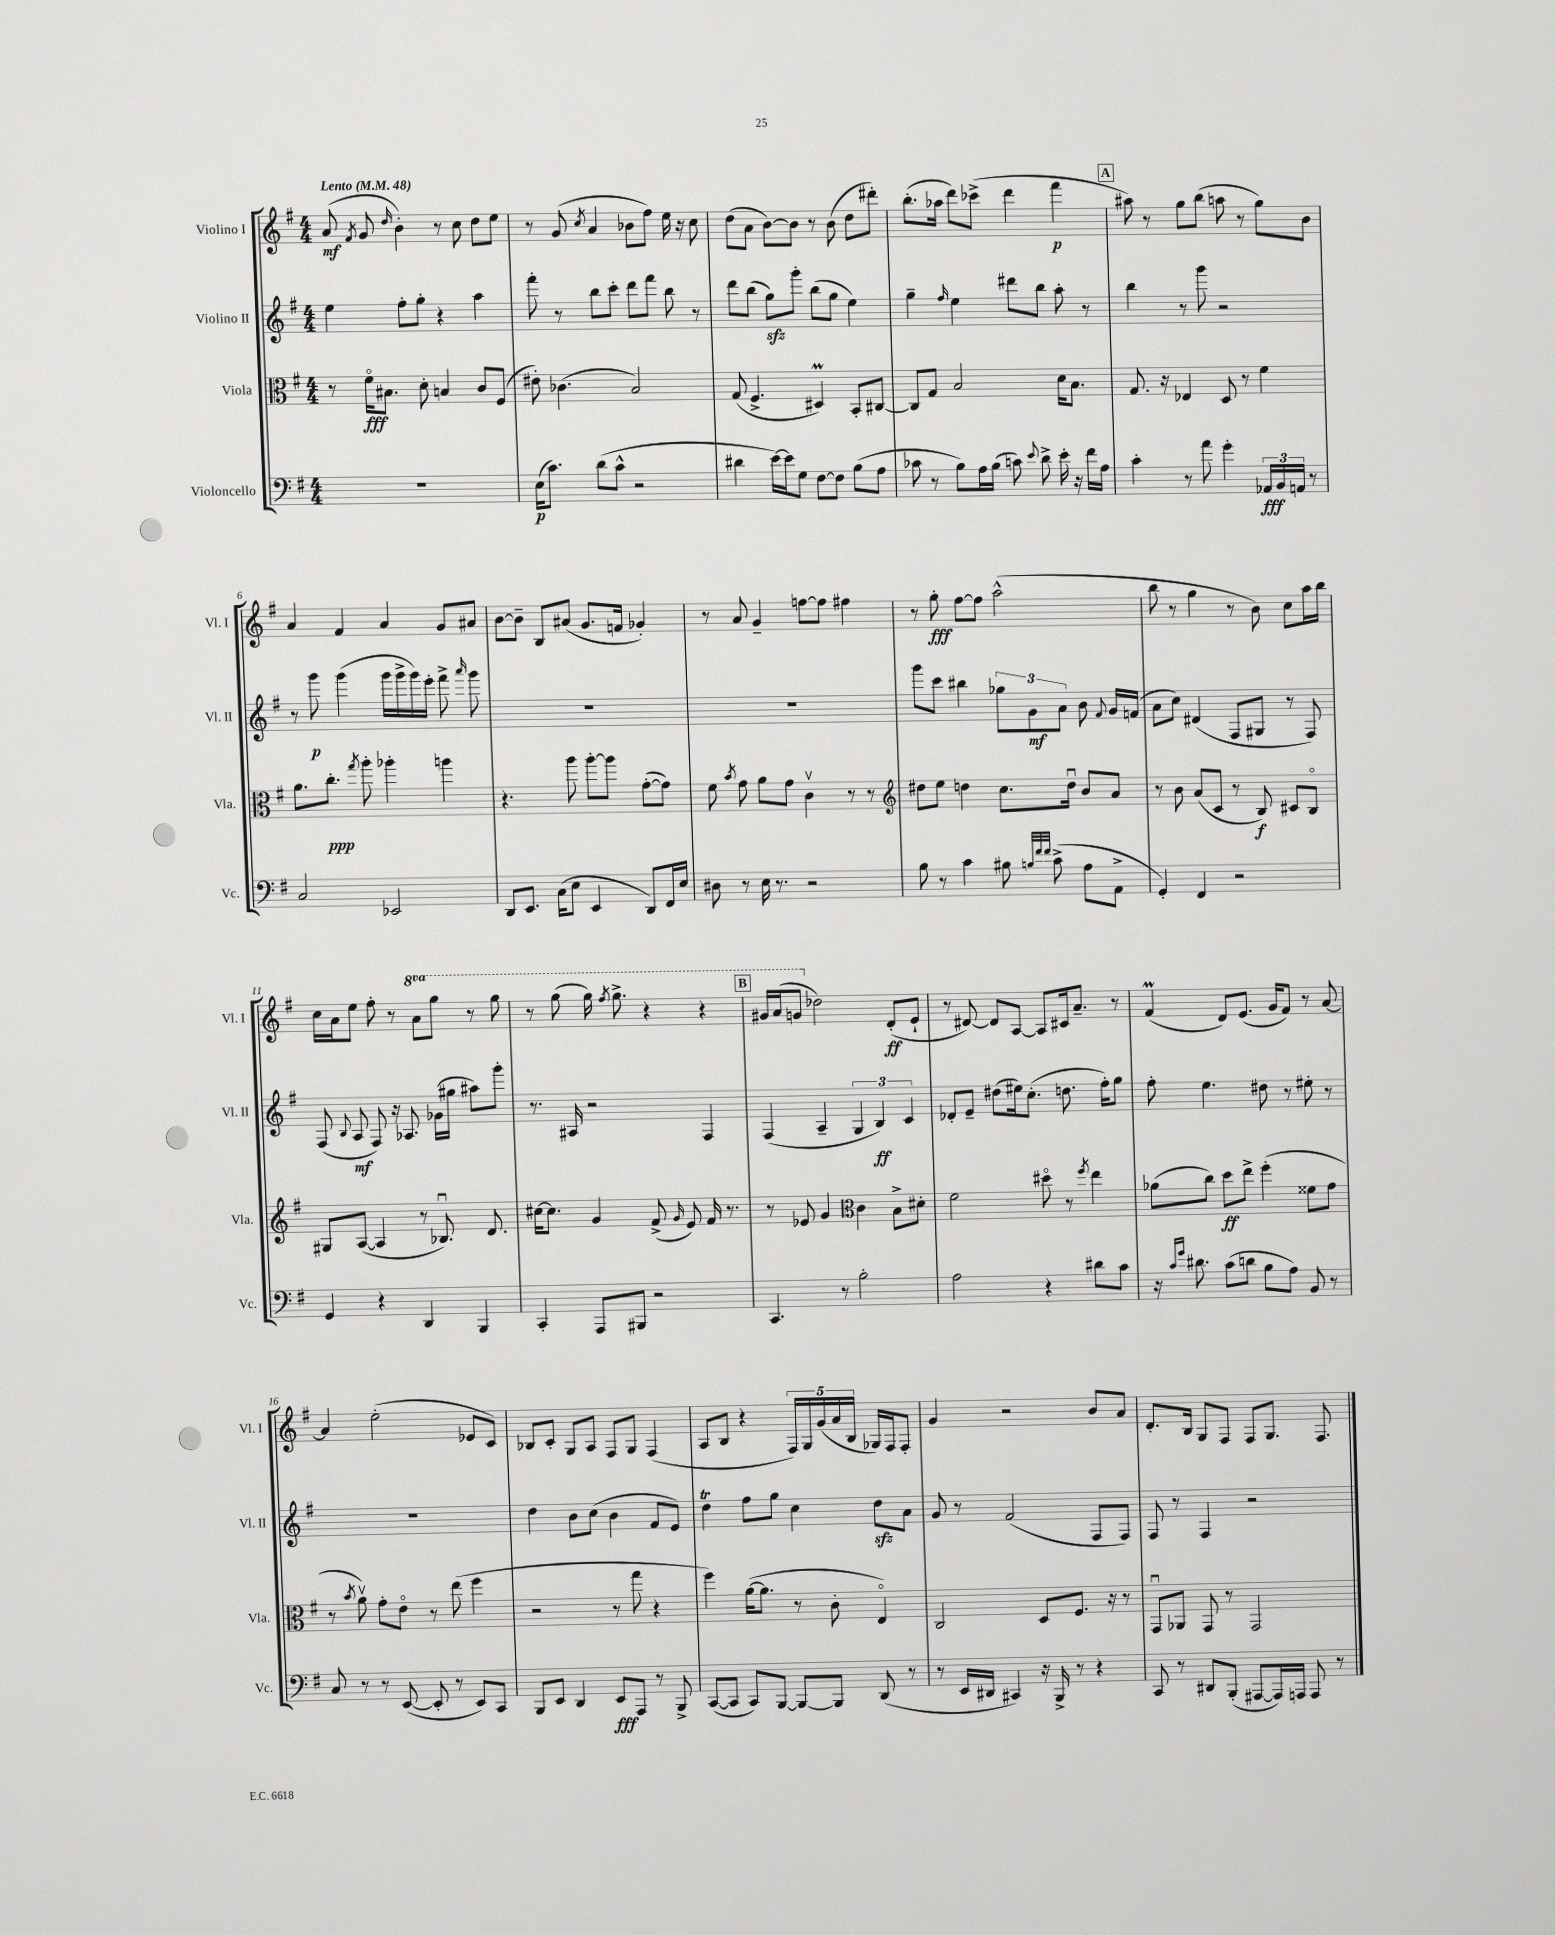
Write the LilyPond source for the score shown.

<<
\new StaffGroup <<
\new Staff = "s0" \with { instrumentName = "Violino I" shortInstrumentName = "Vl. I" } {
    \clef treble \key g \major \numericTimeSignature \time 4/4 \set Staff.ottavationMarkups = #ottavation-simple-ordinals \tempo "Lento" 4 = 48
    \autoBeamOff a'8\mf( \acciaccatura { fis'8 } g'8 \grace { d''16 } b'4-.) r8 c''8 d''8[ e''8] |
    r8 g'8( \acciaccatura { c''8 } a'4 bes'8[ fis''8]) e''16 r16 c''8 |
    d''8[( a'8] b'8[~) b'8] r8 b'8( d''8[ dis'''8]-.) |
    b''8.[-.( aes''16] d'''8[) ces'''8]->( d'''4 fis'''4\p |
    \mark \markup { \box "A" } ais''8) r8 g''8[ b''8]( a''8 r8 g''8[) b'8] |
    a'4 fis'4 a'4 g'8[ ais'8] |
    b'8[~ b'8]-- b8[ ais'8]( g'8.[ f'16] ges'4-.) |
    r8 a'8 g'4-- f''8[~ f''8] fis''4 |
    r8 g''8-.\fff fis''8[~ fis''8] a''2-^( |
    b''8 r8 g''4 r8 b'8) c''8[ a''16 b''16] |
    c''16[ a'16 e''8] fis''8-. r8 \ottava #1 a''8[ g'''8] r8 g'''8 |
    r8 g'''8( g'''16) \acciaccatura { fis'''8 } g'''8.-> r4 r4 |
    \mark \markup { \box "B" } gis''16[ a''16( g''8] \ottava #0 des''2) d'8[-.\ff( e'8]-! |
    r8 dis'8~) dis'8[ a8]~ a8[ cis'16 a'8.]-- r8 |
    fis'4\prall( d'8[) e'8.]( g'16[ fis'8]) r8 a'8~ |
    a'4 e''2-.( ees'8[ c'8]) |
    bes8[ c'8]-. g8[ a8] fis8[ g8] fis4( |
    a8[ b8] r4 \tuplet 5/4 { fis16[) g16 g'16( a'16 b16] } ges16[) fis16 fis8]-. |
    g'4 r2 b'8[ a'8] |
    d'8.[-. b16] g8[ fis8] fis8[ g8.] fis8. \bar "|." |
}
\new Staff = "s1" \with { instrumentName = "Violino II" shortInstrumentName = "Vl. II" } {
    \clef treble \key g \major \numericTimeSignature \time 4/4
    \autoBeamOff e''4 fis''8[-. g''8]-. r4 a''4 |
    fis'''8-. r8 b''8[ c'''8]-. d'''8[ fis'''8] b''8 r8 |
    d'''8[ b''8]( g''8[\sfz) g'''8]-. b''8[( g''8] e''4) |
    g''4-- \grace { fis''16 } e''4 dis'''8[ b''8] a''8-. r8 |
    \mark \markup { \box "A" } b''4 r8 g'''8 r2 |
    r8 g'''8\p g'''4( g'''16[ g'''16-> g'''16) e'''16]-. fis'''8-> \grace { a'''16 } g'''8 |
    R1 |
    R1 |
    g'''8[ c'''8] bis''4 \tuplet 3/2 { ges''8[ g'8\mf a'8] } b'8 \appoggiatura { fis'8 } g'16[ f'16]( |
    a'8[ c''8]) dis'4( fis8[ gis8] r8 fis8) |
    fis8( \appoggiatura { b8 } a8\mf fis8) r16 aes8. ges'16[( gis''16] ais''8[) g'''8]-. |
    r8. ais16 r2 fis4 |
    \mark \markup { \box "B" } fis4( a4-- \tuplet 3/2 { g4 b4\ff) c'4 } |
    des'8[-. e'8]-- dis''8[( eis''16) c''8.]-.( d''8. fis''16[-.) g''8] |
    fis''8-. e''4. dis''8 r8 eis''8-. r8 |
    R1 |
    d''4 b'8[ c''8]( b'4 fis'8[ e'8]) |
    d''4\trill fis''8[ g''8] c''4 d''8[\sfz a'8] |
    g'8 r8 fis'2( fis8[ fis8]) |
    fis8 r8 fis4 r2 \bar "|." |
}
\new Staff = "s2" \with { instrumentName = "Viola" shortInstrumentName = "Vla." } {
    \clef alto \key g \major \numericTimeSignature \time 4/4
    \autoBeamOff r8 fis'16[\flageolet\fff bis8.] d'8-. b4 c'8[ fis8]( |
    eis'8-.) ces'4.( b2) |
    g8( fis4.-> dis4\prall) b,8[-. cis8]~ |
    cis8[ g8] b2 d'16[ b8.] |
    \mark \markup { \box "A" } g8. r16 ees4 d8 r8 fis'4 |
    a'8.[ c''8.]-.\ppp \acciaccatura { g''8 } a''8-. aes''4-. a''4 |
    r4. a''8 a''8[~-. a''8] g'8[~-.( g'8]) |
    fis'8 \acciaccatura { b'8 } g'8 a'8[ g'8] c'4\upbow r8 r8 |
    \clef treble dis''8[ e''8] d''4 c''8.[ d''16]\downbow b'8[ a'8] |
    r8 b'8 a'8[( c'8] r8 b8\f) cis'8[ b8]\flageolet |
    gis8[ a8]~( a4 r8 bes8.\downbow) d'8. |
    cis''16[~ cis''8.] g'4 fis'8->( \grace { g'16 } e'8) fis'16 r8. |
    \mark \markup { \box "B" } r8 ees'8 g'4 \clef alto c'4 b8[-> dis'8]-. |
    fis'2 dis''8\flageolet r8 \acciaccatura { fis''8 } e''4 |
    aes'8[( c''8]) d''8[\ff e''8]-> fis''4-.( fisis'8[ g'8] |
    r8 \acciaccatura { b'8 } a'8\upbow) g'8[-. e'8]\flageolet r8 e''8( fis''4 |
    r2 r8 g''8 r4 |
    fis''4) a'16[~( a'8.] r8 c'8-. e4\flageolet) |
    c2 d8[ fis8.] r16 r8 |
    g,8[\downbow aes,8] g,8 r8 g,2 \bar "|." |
}
\new Staff = "s3" \with { instrumentName = "Violoncello" shortInstrumentName = "Vc." } {
    \clef bass \key g \major \numericTimeSignature \time 4/4
    \autoBeamOff R1 |
    e16[\p( c'8.]) d'8[( c'8]-^ r2 |
    dis'4 e'16[~) e'16 g8] fis8[~ fis8] b8[( a8] |
    ces'8 r8 b8[) a16 b16]( c'8) \appoggiatura { e'8 } d'8-> e'16-. r16 fis'16[ a16] |
    \mark \markup { \box "A" } c'4-. r8 a'8 g'4-. \tuplet 3/2 { aes,16[\fff b,16 a,16] } r8 |
    c2 ees,2 |
    d,8[ e,8.] c16[( e8] e,4 d,8[) fis,16 e16] |
    dis8 r8 e16 r8. r2 |
    b8 r8 c'4 bis8 \grace { b32[ fis'32 fis'32] } c'8->( a8[ a,8]-> |
    g,4-.) fis,4 r2 |
    g,4 r4 d,4 b,,4 |
    c,4-. a,,8[ bis,,8] r2 |
    \mark \markup { \box "B" } c,4. r8 b2-. |
    a2 r4 dis'8[ c'8] |
    r16 \grace { c'16[ g'16] } dis'8. c'8[( d'8] b8[ a8]) b,8 r8 |
    c8 r8 r8 e,8~( e,8-. r8 e,8[) c,8] |
    b,,8[ e,8] d,4 e,8[\fff a,,8] r8 b,,8-> |
    c,8[~( c,8] c,8[) b,,8]~ b,,8[~ b,,8] d,8( r8 |
    r8 e,16[ dis,16] cis,4) r16 b,,16-> r8 r4 |
    c,8 r8 dis,8[ b,,8]-.( ais,,8[~ ais,,16) a,,16] a,,8 r8 \bar "|." |
}
>>
>>
